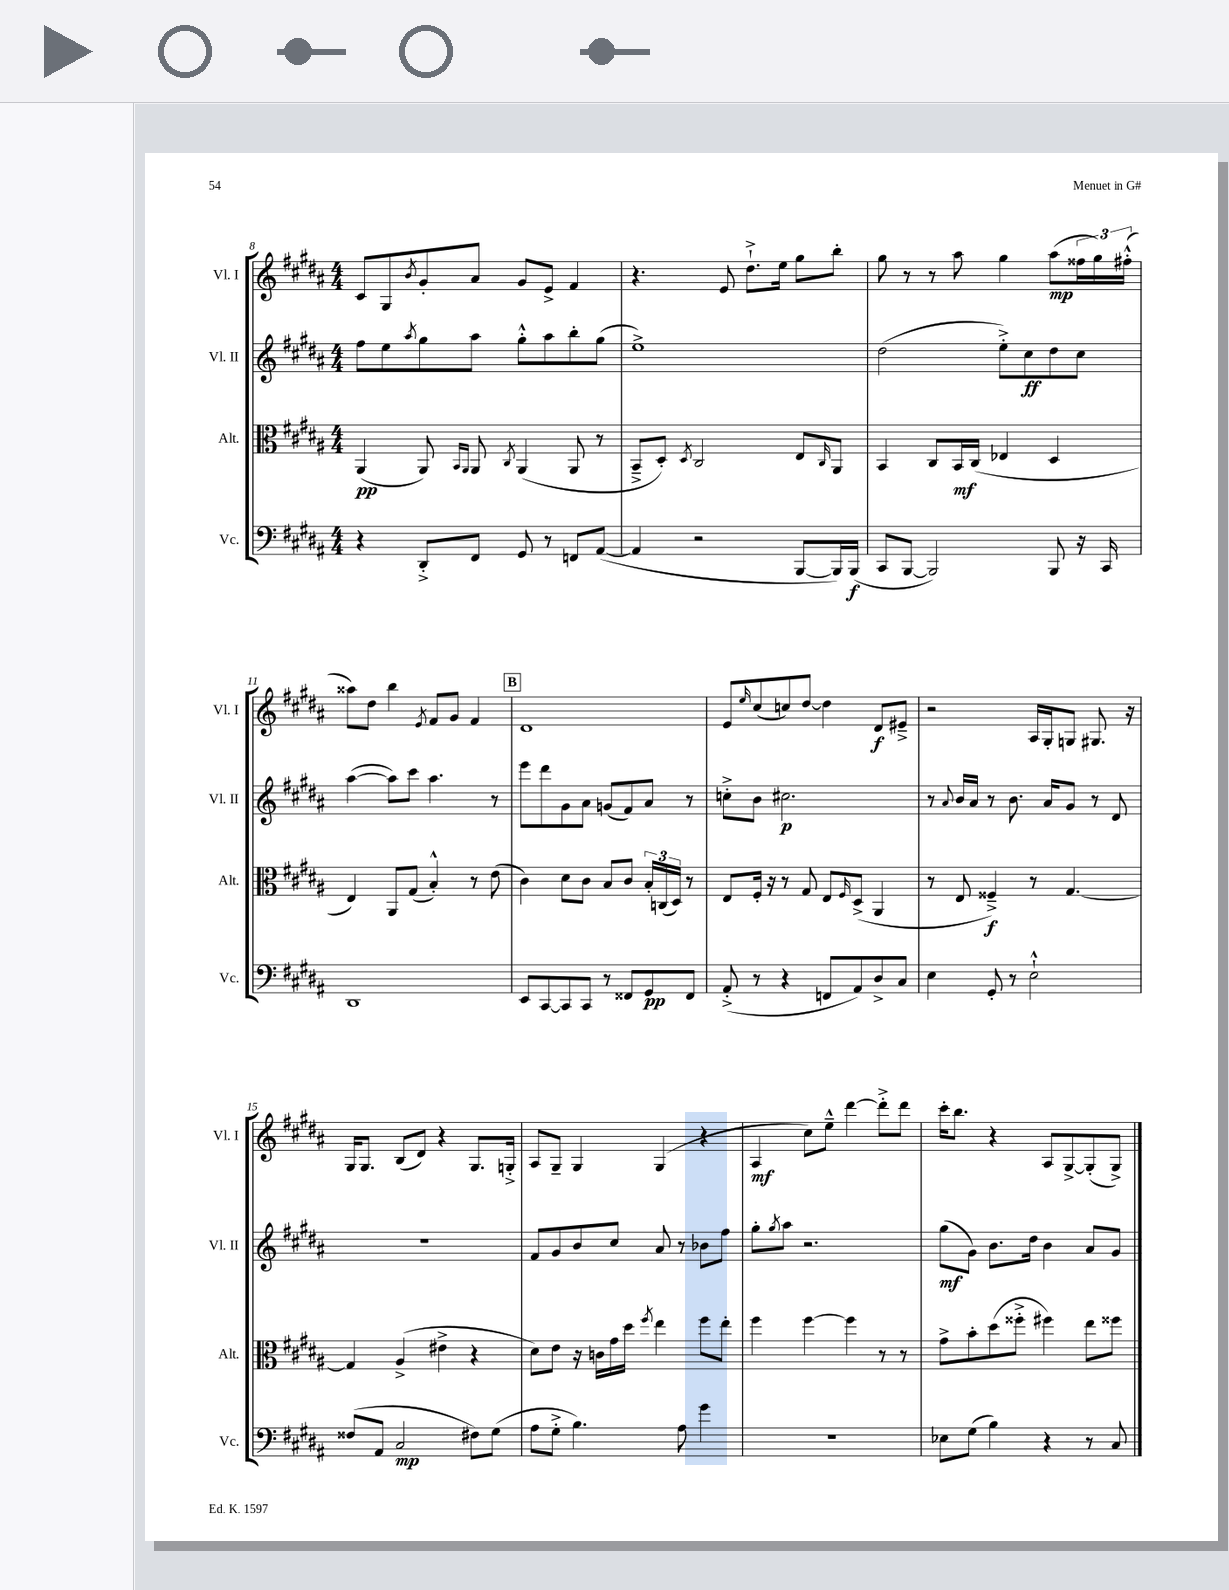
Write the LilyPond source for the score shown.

<<
\new StaffGroup <<
\new Staff = "s0" \with { instrumentName = "Vl. I" shortInstrumentName = "Vl. I" } {
    \clef treble \key b \major \numericTimeSignature \time 4/4
    cis'8 gis8 \acciaccatura { b'8 } gis'8-. ais'8 gis'8 e'8-> fis'4 |
    r4. e'8 dis''8.-!-> e''16 gis''8 b''8-. |
    gis''8 r8 r8 ais''8 gis''4 ais''8\mp( \tuplet 3/2 { fisis''16 gis''16) fis''16-.-^( } |
    aisis''8) dis''8 b''4 \acciaccatura { e'8 } fis'8 gis'8 fis'4 |
    \mark \markup { \box "B" } dis'1 |
    e'8 \grace { e''16 } cis''8( c''8) dis''8~ dis''4 dis'8\f eis'8---> |
    r2 ais16 gis16-. g8 gis8. r16 |
    gis16 gis8. b8( dis'8) r4 gis8. g16-.-> |
    ais8 gis8-- gis4 gis4( r4 |
    ais4\mf cis''8) e''8---^ dis'''4~ dis'''8-.-> dis'''8 |
    cis'''16-. b''8. r4 ais8 gis8~-> gis8-.( gis8->) \bar "|." |
}
\new Staff = "s1" \with { instrumentName = "Vl. II" shortInstrumentName = "Vl. II" } {
    \clef treble \key b \major \numericTimeSignature \time 4/4
    fis''8 e''8 \acciaccatura { ais''8 } gis''8 ais''8 gis''8-.-^ ais''8 b''8-. gis''8( |
    e''1->) |
    dis''2( e''8-.->) cis''8\ff dis''8 cis''8 |
    ais''4~( ais''8) cis'''8 ais''4. r8 |
    \mark \markup { \box "B" } e'''8 dis'''8 gis'8 ais'8 g'8( fis'8) ais'8 r8 |
    c''8-.-> b'8 cis''2.\p |
    r8 \appoggiatura { ais'8 } b'16 ais'16 r8 b'8. ais'16 gis'8 r8 dis'8 |
    R1 |
    fis'8 gis'8 b'8 cis''8 ais'8 r8 bes'8 fis''8 |
    gis''8-. \acciaccatura { gis''8 } ais''8 r2. |
    gis''8\mf( gis'8) b'8. dis''16 b'4 ais'8 gis'8 \bar "|." |
}
\new Staff = "s2" \with { instrumentName = "Alt." shortInstrumentName = "Alt." } {
    \clef alto \key b \major \numericTimeSignature \time 4/4
    ais,4\pp( ais,8) \grace { b,16 ais,16 } ais,8 \acciaccatura { cis8 } ais,4( ais,8 r8 |
    b,8---> dis8-.) \acciaccatura { dis8 } cis2 e8 \grace { cis16 } ais,8 |
    b,4 cis8 b,16\mf cis16( ees4 dis4 |
    e4) ais,8 gis8( b4-.-^) r8 e'8( |
    \mark \markup { \box "B" } cis'4) dis'8 cis'8 b8 cis'8 \tuplet 3/2 { b16-. c16( dis16) } r8 |
    e8 fis16-. r16 r8 gis8 e8 \grace { fis16 } dis8->( ais,4 |
    r8 e8 fisis4--->\f) r8 gis4.~ |
    gis4 ais4->( eis'4-> r4 |
    dis'8) e'8 r16 c'16 gis'16 dis''16 \acciaccatura { fis''8 } e''4 fis''8 e''8-. |
    fis''4 fis''4~ fis''4 r8 r8 |
    gis'8-> b'8-. dis''8( fisis''8-.-> fis''4) e''8 fisis''8 \bar "|." |
}
\new Staff = "s3" \with { instrumentName = "Vc." shortInstrumentName = "Vc." } {
    \clef bass \key b \major \numericTimeSignature \time 4/4
    r4 dis,8-.-> fis,8 gis,8 r8 f,8 ais,8~( |
    ais,4 r2 b,,8~ b,,16) b,,16\f( |
    cis,8 b,,8~ b,,2) b,,8 r16 cis,16 |
    dis,1 |
    \mark \markup { \box "B" } e,8 cis,8~ cis,8 cis,8 r8 fisis,8 gis,8\pp fisis,8 |
    ais,8-.->( r8 r4 f,8 ais,8) dis8-> cis8 |
    e4 gis,8-. r8 e2-!-^ |
    fisis8( ais,8 cis2\mp fis8) gis8( |
    ais8 gis8-.-> b4.) ais8 gis'4 |
    R1 |
    ees8 gis8( b4) r4 r8 cis8 \bar "|." |
}
>>
>>
\layout { \context { \Score currentBarNumber = #8 } }
